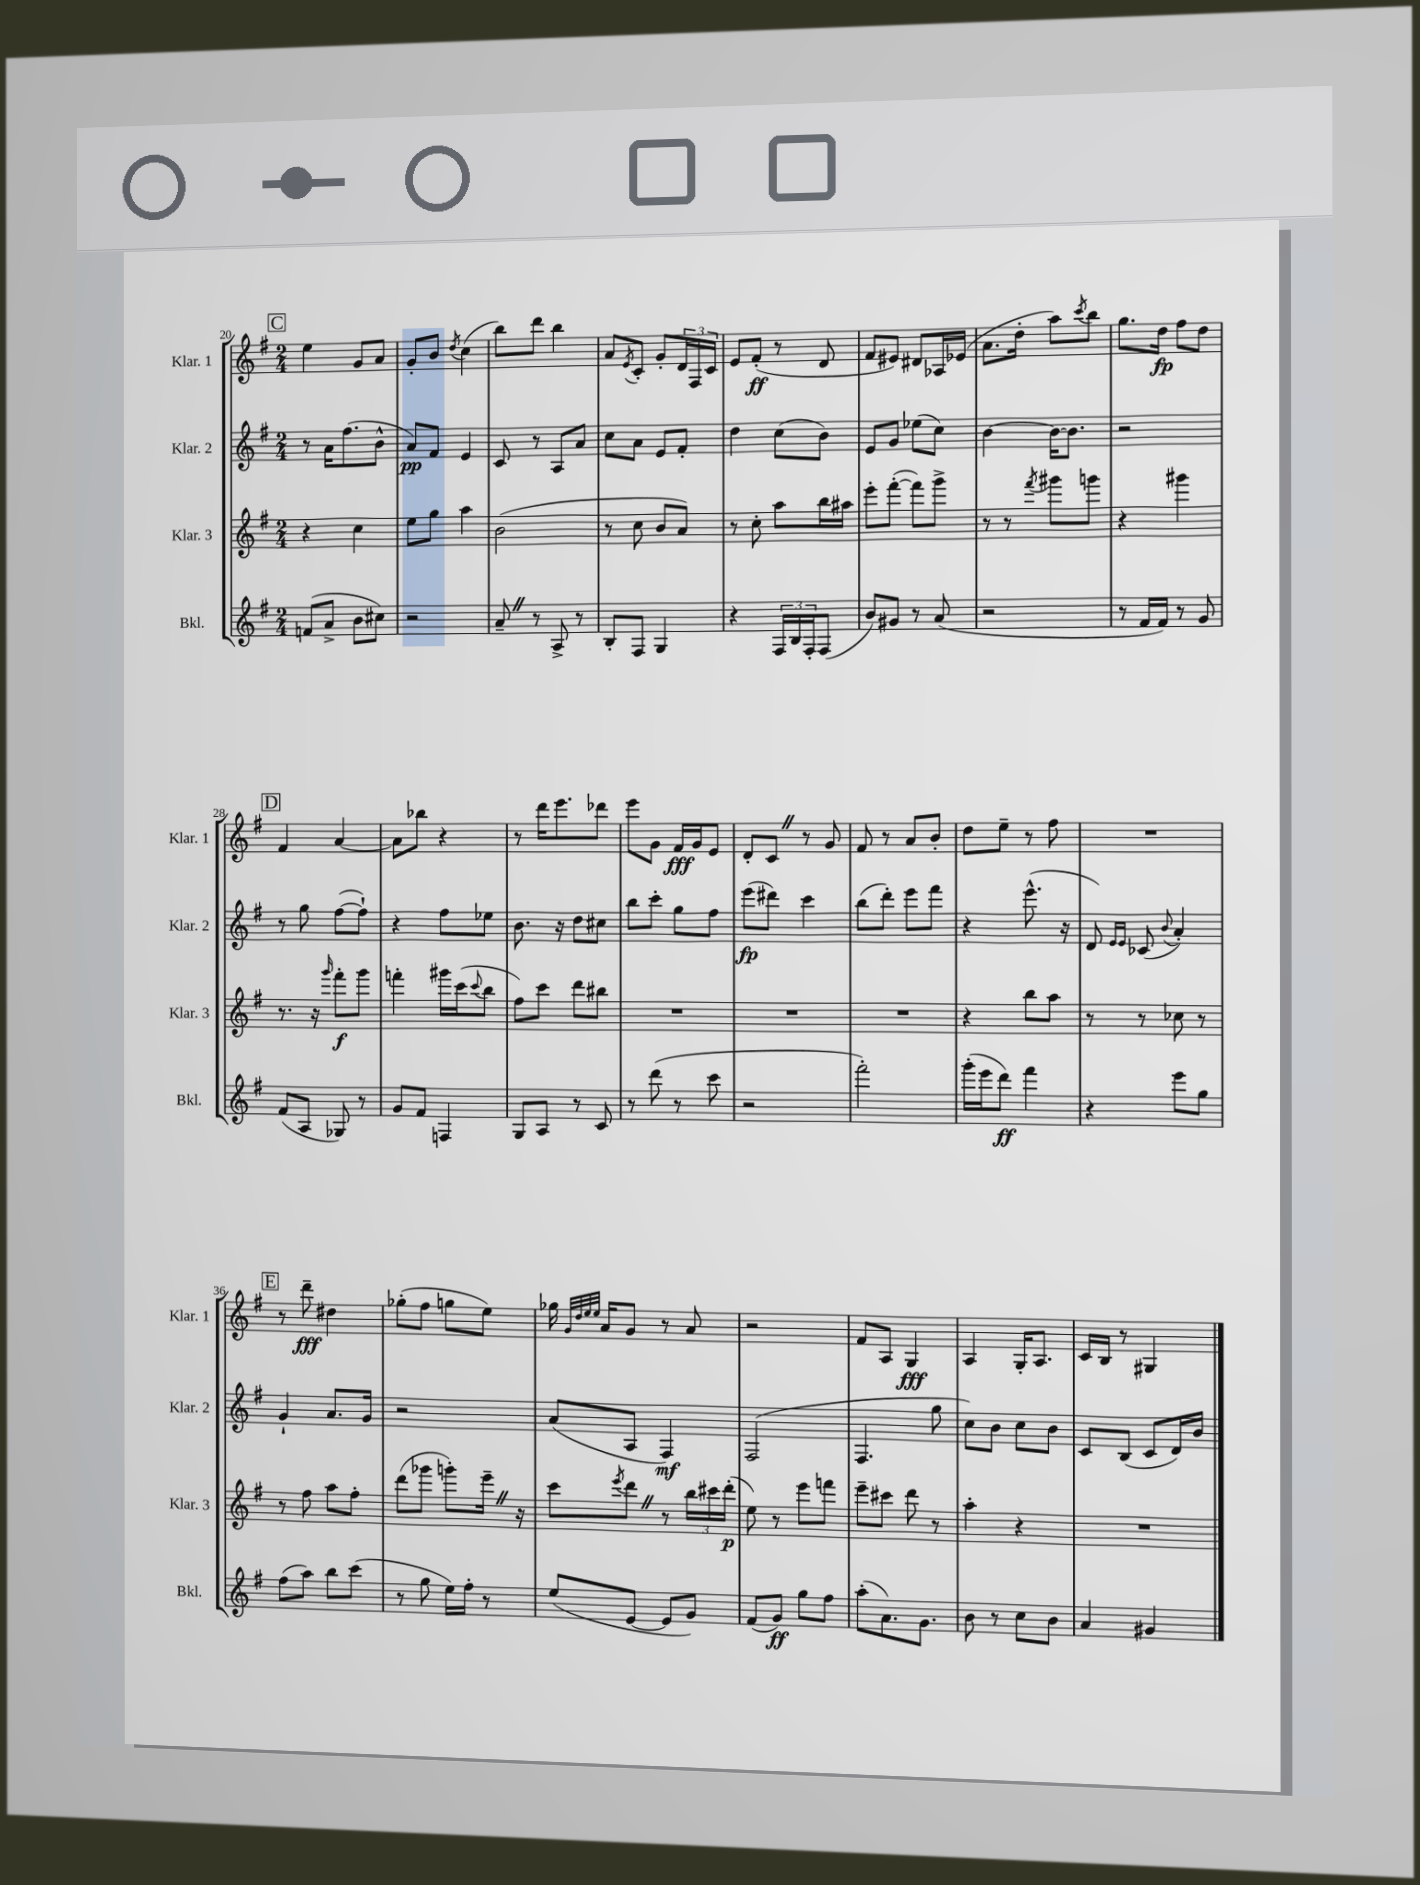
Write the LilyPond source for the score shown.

<<
\new StaffGroup <<
\new Staff = "s0" \with { instrumentName = "Klar. 1" shortInstrumentName = "Klar. 1" } {
    \clef treble \key g \major \numericTimeSignature \time 2/4
    \mark \markup { \box "C" } e''4 g'8 a'8 |
    g'8-. b'8 \acciaccatura { d''8 } c''4( |
    b''8) d'''8 b''4 |
    a'8 \acciaccatura { e'8 } c'8-. g'8-. \tuplet 3/2 { d'16 fis16 c'16 } |
    e'8 fis'8-.\ff( r8 d'8 |
    fis'8 eis'8) dis'8 aes16 ees'16( |
    a'8. d''16-. a''8) \acciaccatura { c'''8 } b''8 |
    g''8. d''16\fp fis''8 d''8 |
    \mark \markup { \box "D" } fis'4 a'4~ |
    a'8 bes''8 r4 |
    r8 d'''16 e'''8. des'''8 |
    e'''8 g'8 fis'16\fff g'16 e'8 |
    d'8-. c'8 \once \override BreathingSign.text = \markup { \musicglyph "scripts.caesura.straight" } \breathe r8 g'8 |
    fis'8 r8 a'8 b'8-. |
    d''8 e''8-- r8 fis''8 |
    R2 |
    \mark \markup { \box "E" } r8 d'''8--\fff dis''4 |
    ges''8-.( fis''8 g''8 e''8) |
    ges''16 \grace { g'32 d''32 e''32 e''32 } a'16 g'8 r8 a'8 |
    r2 |
    fis'8 a8 g4\fff |
    a4 g16-. a8. |
    c'16 b16 r8 gis4 \bar "|." |
}
\new Staff = "s1" \with { instrumentName = "Klar. 2" shortInstrumentName = "Klar. 2" } {
    \clef treble \key g \major \numericTimeSignature \time 2/4
    \mark \markup { \box "C" } r8 a'16 fis''8.( b'8-^ |
    a'8\pp) fis'8 e'4 |
    c'8 r8 a8 a'8 |
    c''8 a'8 e'8 fis'8-. |
    d''4 c''8( b'8) |
    e'8 g'8 ees''8( c''8) |
    b'4~ b'16~ b'8. |
    r2 |
    \mark \markup { \box "D" } r8 g''8 fis''8~( fis''8-!) |
    r4 fis''8 ees''8 |
    b'8. r16 d''8 cis''8 |
    b''8 c'''8-. g''8 fis''8 |
    e'''8\fp( dis'''8) c'''4 |
    b''8( d'''8-.) e'''8 fis'''8 |
    r4 e'''8.-^( r16 |
    d'8) \grace { e'16 e'16 } ces'8( \appoggiatura { b'8 } a'4-.) |
    \mark \markup { \box "E" } g'4-! a'8. g'16 |
    r2 |
    a'8( a8 fis4\mf) |
    fis2( |
    fis4. g''8 |
    c''8) b'8 c''8 b'8 |
    c'8 b8( c'8 d'16) b'16 \bar "|." |
}
\new Staff = "s2" \with { instrumentName = "Klar. 3" shortInstrumentName = "Klar. 3" } {
    \clef treble \key g \major \numericTimeSignature \time 2/4
    \mark \markup { \box "C" } r4 c''4 |
    e''8 g''8 a''4 |
    b'2( |
    r8 c''8 b'8 a'8) |
    r8 c''8-. a''8 b''16 ais''16 |
    e'''8-. fis'''8~-.( fis'''8) g'''8-> |
    r8 r8 \acciaccatura { fis'''8 } gis'''8 g'''8 |
    r4 gis'''4 |
    \mark \markup { \box "D" } r8. r16 \grace { g'''16 } fis'''8-.\f g'''8 |
    f'''4-. gis'''16 c'''16( \appoggiatura { c'''8 } b''8 |
    fis''8) c'''8 d'''8 bis''8 |
    R2 |
    R2 |
    R2 |
    r4 b''8 a''8 |
    r8 r8 ces''8 r8 |
    \mark \markup { \box "E" } r8 fis''8 a''8 fis''8-. |
    d'''8( ges'''8 g'''8-.) e'''16-- \once \override BreathingSign.text = \markup { \musicglyph "scripts.caesura.straight" } \breathe r16 |
    c'''8 \acciaccatura { e'''8 } d'''8 \once \override BreathingSign.text = \markup { \musicglyph "scripts.caesura.straight" } \breathe r8 \tuplet 3/2 { b''16 cis'''16 d'''16-.\p( } |
    e''8) r8 e'''8 f'''8 |
    e'''8-- cis'''8 d'''8 r8 |
    a''4-. r4 |
    R2 \bar "|." |
}
\new Staff = "s3" \with { instrumentName = "Bkl." shortInstrumentName = "Bkl." } {
    \clef treble \key g \major \numericTimeSignature \time 2/4
    \mark \markup { \box "C" } f'8( a'8-> b'8 cis''8) |
    r2 |
    a'8-- \once \override BreathingSign.text = \markup { \musicglyph "scripts.caesura.straight" } \breathe r8 a8-> r8 |
    b8-. fis8 g4 |
    r4 \tuplet 3/2 { fis16 b16 fis16-. } fis8( |
    b'8) gis'8 r8 a'8( |
    r2 |
    r8 fis'16 fis'16) r8 g'8 |
    \mark \markup { \box "D" } fis'8( a8 ges8) r8 |
    g'8 fis'8 f4 |
    g8 a8 r8 c'8 |
    r8 d'''8( r8 c'''8 |
    r2 |
    fis'''2-.) |
    g'''16-.( e'''16 d'''8\ff) fis'''4 |
    r4 e'''8 g''8 |
    \mark \markup { \box "E" } fis''8( a''8) b''8 c'''8( |
    r8 g''8 e''16) fis''16-. r8 |
    e''8( e'8~ e'8 g'8) |
    fis'8( g'8\ff) g''8 fis''8 |
    a''8-.( a'8.) g'8. |
    b'8 r8 c''8 b'8 |
    a'4 gis'4 \bar "|." |
}
>>
>>
\layout { \context { \Score currentBarNumber = #20 } }
